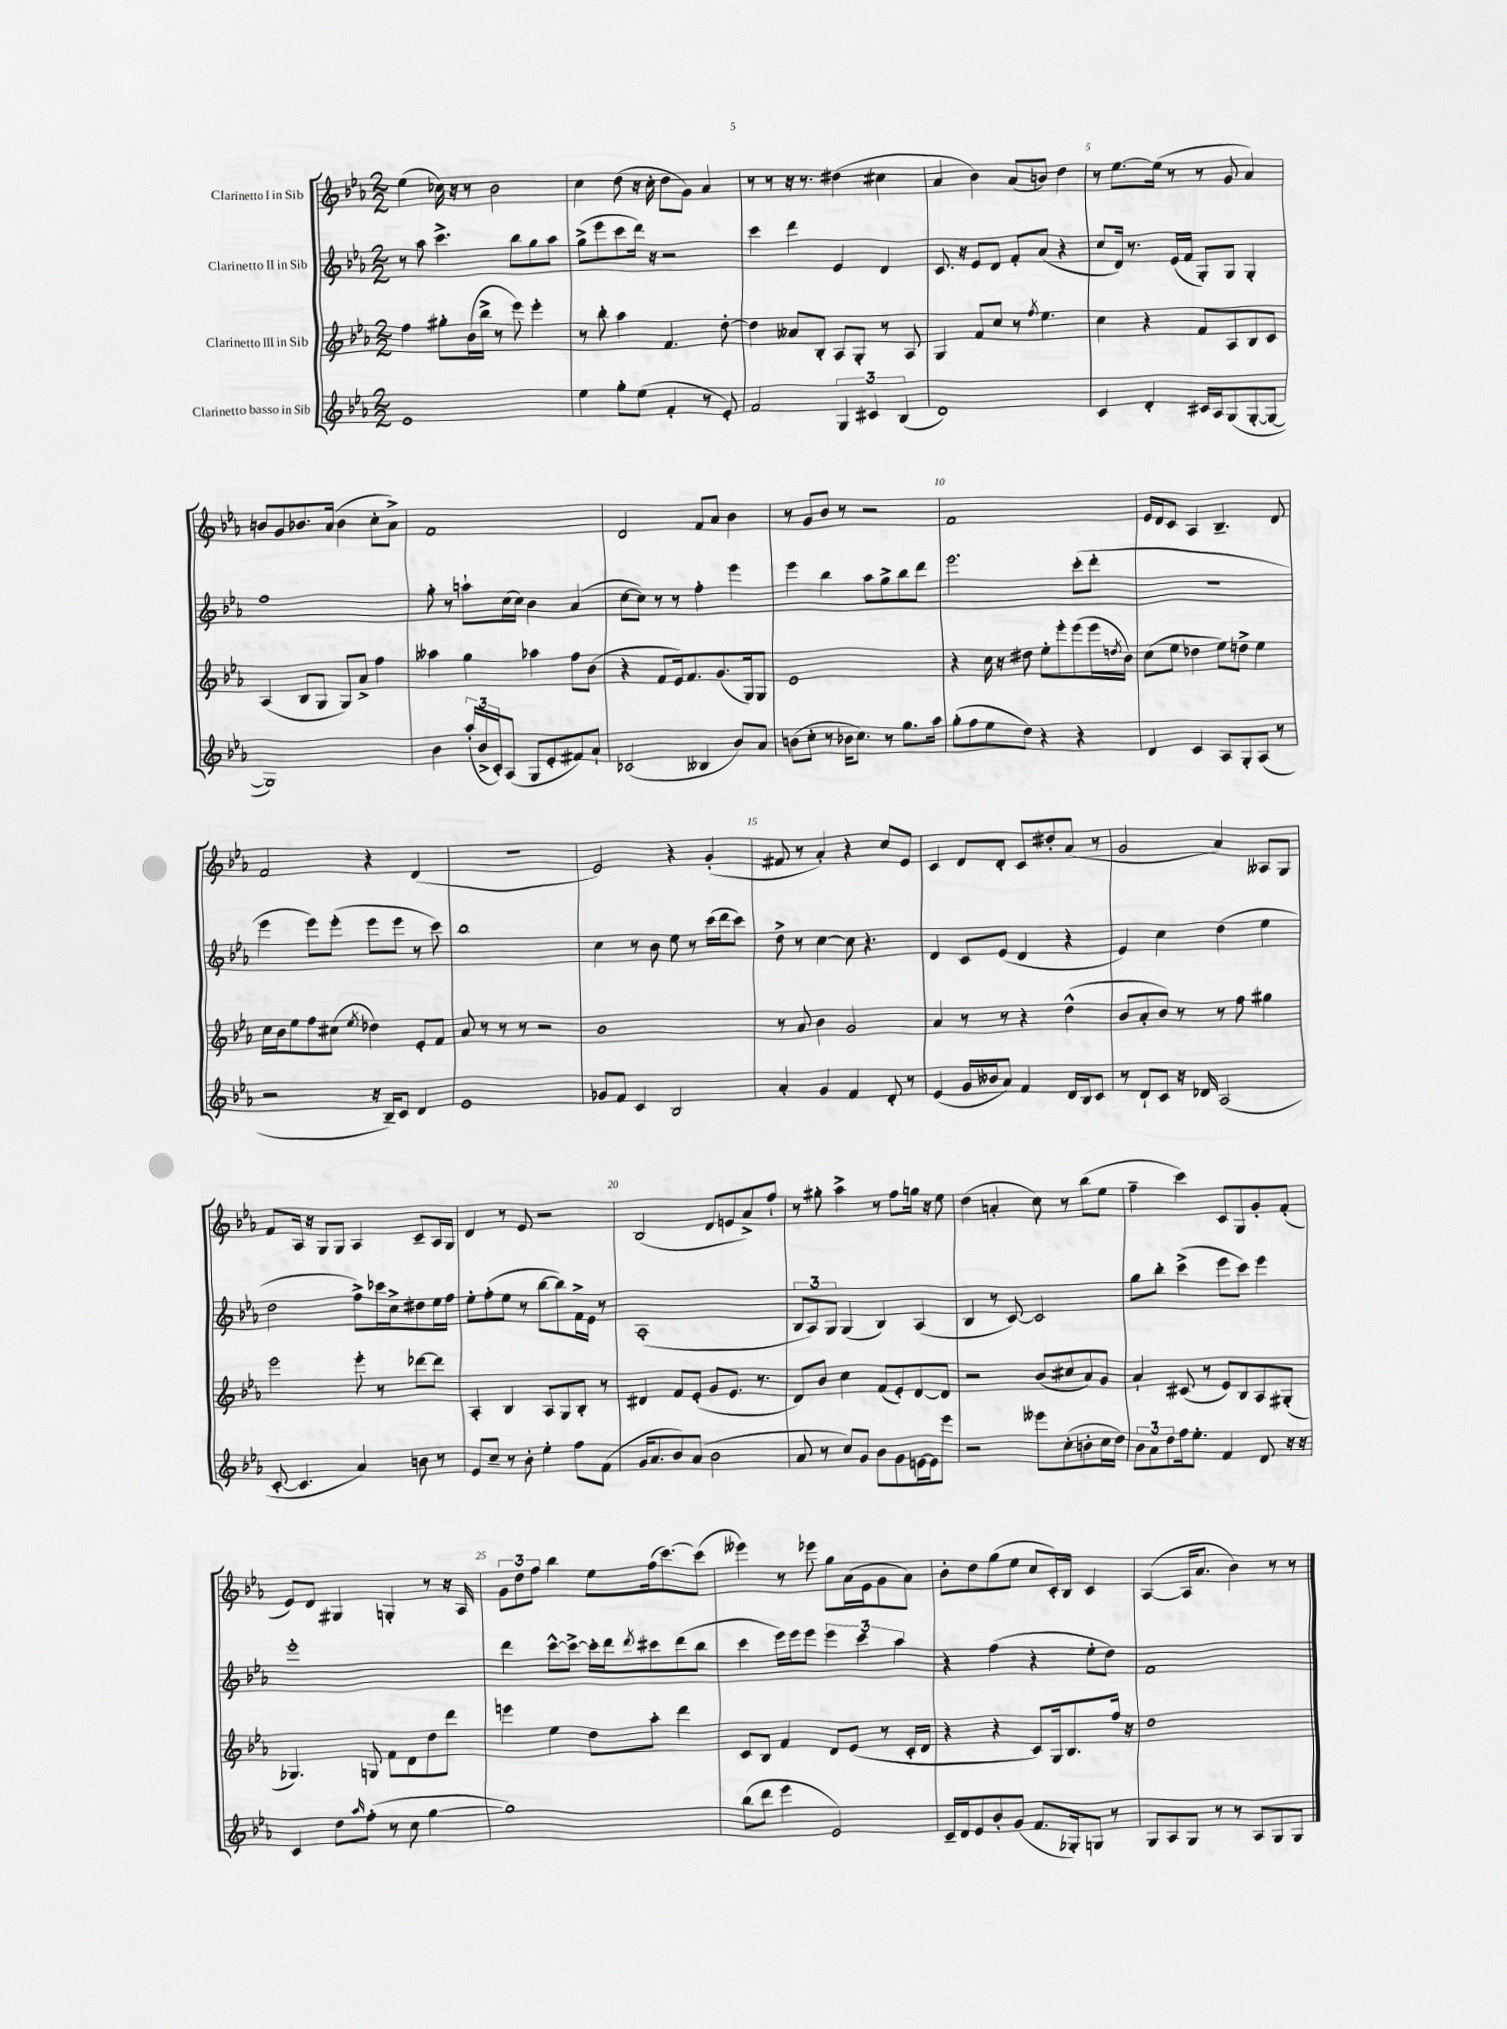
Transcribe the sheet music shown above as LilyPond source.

<<
\new StaffGroup <<
\new Staff = "s0" \with { instrumentName = "Clarinetto I in Sib" } {
    \clef treble \key ees \major \numericTimeSignature \time 2/2
    ees''4( ces''16) r16 r8 bes'2 |
    c''4 d''8( r16 c''16-. d''8 g'8) aes'4 |
    r8 r8 r16 r8. dis''4( cis''4 |
    aes'4 bes'4) aes'8( b'8) d''4 |
    r8 ees''8.~ ees''16( r8 r8 g'8 aes'4) |
    b'8 g'8 bes'8. aes'16( bes'4 c''8-. aes'8->) |
    f'1 |
    d'2 f'8 aes'8 bes'4 |
    r8 g'8 bes'8 r8 r2 |
    f'1 |
    ees'16 d'16 c'8 aes4 bes4.-- d'8 |
    f'2 r4 d'4( |
    R1 |
    ees'2) r4 g'4-.( |
    fis'8 r8 aes'4-.) r4 c''8 ees'8 |
    c'4 d'8 d'8-. c'8 dis''8-. aes'8( r8 |
    g'2 aes'4) aeses8 g8 |
    f'8 aes16 r16 g8 g8 aes4 c'8-- aes16 g16 |
    d'4 r8 ees'8 r2 |
    bes2( d'8 e'8 aes'8->) f''8-! |
    r8 gis''8-. aes''4-> r8 f''8 g''16 r16 ees''8 |
    d''4( a'4-. c''8) r8 bes''8( ees''8 |
    f''4-- c'''4) c'8 g8 g'8-. f'8-.( |
    ees'8) d'8 gis4 g4-. r8 r16 aes16 |
    \tuplet 3/2 { g'8 d''8 f''8 } bes''4 ees''8 f''16( c'''8.~) c'''8( |
    eeses'''4) r8 ees'''8 g''8 aes'16( ees'16 g'8 aes'8) |
    bes'8-. d''8 g''8( ees''8 c''8 c'16-.) bes16 c'4 |
    aes4~( aes16 aes'8. bes'4) r8 r8 \bar "|." |
}
\new Staff = "s1" \with { instrumentName = "Clarinetto II in Sib" } {
    \clef treble \key ees \major \numericTimeSignature \time 2/2
    r8 aes''8 c'''4.-> bes''8 g''8 aes''8 |
    g''8->( ees'''8 c'''8 d'''16) r16 r2 |
    c'''4 d'''4 ees'4 d'4 |
    c'8. r16 ees'8 d'8 f'8-. aes'8( r4 |
    c''8 d'16) r8. ees'16( f'16 g8-.) g8 g4-. |
    f''1 |
    g''8-. r8 a''8-! c''16( c''16) bes'4 aes'4( |
    c''8~ c''8) r8 r8 f''4-. ees'''4 |
    ees'''4 bes''4 aes''8 g''8-> bes''8 d'''8 |
    ees'''2. c'''8-.( d'''8-. |
    r1 |
    ees'''4 ees'''8) ees'''8-.( ees'''8 ees'''8 r8 c'''8) |
    bes''1 |
    c''4 r8 bes'8 ees''8 r8 c'''16( d'''16 c'''8) |
    d''8-> r8 c''4~ c''8 r4. |
    d'4 c'8 ees'8( d'4 r4 |
    ees'4) c''4 d''4( ees''4 |
    d''2 f''8->) ces'''16 c''16-> dis''8 ees''16 f''16 |
    ees''8-. f''8-.( ees''8 r8 bes''8~ bes''8) f'16-> ees'16 r8 |
    aes1-.( |
    \tuplet 3/2 { bes8 aes8) g8 } g4( bes4) aes4( |
    bes4 r8 c'8~) c'2 |
    g''8 bes''8-. c'''4->( ees'''8 c'''8) ees'''4 |
    ees'''1-. |
    d'''4 c'''8~-^ c'''8~-> c'''16-. d'''16 \acciaccatura { d'''8 } cis'''8 d'''8( bes''8 |
    c'''4 ees'''16) ees'''16 ees'''8 \tuplet 3/2 { ees'''4 c'''4 aes''4 } |
    r4 f''4( r4 ees''8-. d''8) |
    f'1 \bar "|." |
}
\new Staff = "s2" \with { instrumentName = "Clarinetto III in Sib" } {
    \clef treble \key ees \major \numericTimeSignature \time 2/2
    f''4 gis''8-. bes'16( bes''16-> r8 ees'''8) ees'''4-. |
    r8 bes''8-. aes''4 f'4. d''8~-. |
    d''4 aeses'8 bes8-. aes8 g8-. r8 aes8 |
    g4 f'8 c''8 r8 \acciaccatura { f''8 } ees''4. |
    c''4 r4 f'8 aes8 bes8 c'8 |
    aes4( bes8 g8 g8) aes'8-> f''4 |
    aeses''4 g''4 aes''4 f''8 bes'8( |
    r4 f'8 ees'16) f'8. g'8.( g16) g8 |
    ees'1 |
    r4 c''16 r16 dis''8 ees''8-. ees'''8-. ees'''8( ees'''16 \acciaccatura { d''8 } bes'16) |
    c''8( ees''8 des''4 ees''8) d''8-> ees''4 |
    c''16 bes'16 ees''8 f''8 cis''8( \acciaccatura { ees''8 } des''4) ees'8-. f'8 |
    aes'8 r8 r8 r8 r2 |
    bes'1 |
    r8 aes'8 bes'4 g'2 |
    aes'4 r8 r8 r4 d''4-^( |
    bes'8 aes'8-. bes'8) r8 r8 f''8 gis''4 |
    ees'''2 ees'''8-. r8 des'''8~ des'''8 |
    aes4-. bes4 aes8 g8 bes8-. r8 |
    dis'4 f'8 ees'8-.( g'8 ees'8. r8. |
    d'8) bes'8 c''4 f'8( ees'8-.) d'8~ d'8 |
    r2 bes'8( cis''8 aes'8) g'8 |
    aes'4-! cis'8( r8 ees'8) bes8 aes8 gis8-.( |
    ges4.) g8 f'8 d'8 d''8 d'''8 |
    e'''4 ees''4 d''8 aes''8-. d'''4 |
    c'8 bes8 f'4 d'8 ees'8( r8 c'16-. d'16 |
    r4 r4 c'8) g16 bes8. f''16 r16 |
    d''1 \bar "|." |
}
\new Staff = "s3" \with { instrumentName = "Clarinetto basso in Sib" } {
    \clef treble \key ees \major \numericTimeSignature \time 2/2
    ees'1 |
    ees''4 g''8-. ees''8( f'4-. r8 ees'8-.) |
    f'2 \tuplet 3/2 { g4 cis'4 bes4( } |
    d'1) |
    c'4 d'4-. cis'16 aes16 g8( g8~-. g8~ |
    g1) |
    bes'4 \tuplet 3/2 { aes''16-.( bes'16-> c'16-.) } aes8( g8 ees'8-. fis'8) aes'8-! |
    ces'2( beses4 bes'8) aes'8 |
    b'8( c''8-. r8 bes'16 c''8.) r8 g''8. aes''16 |
    g''8-.( f''8 ees''8 d''8) r4 r4 |
    d'4 c'4 aes8 g8-. aes8( r8 |
    r2 r16 bes16--) c'8 d'4 |
    ees'1 |
    ges'8 f'8 c'4 bes2 |
    aes'4-. g'4 f'4 d'8-. r8 |
    ees'4( g'16 beses'16 aes'8) f'4 d'16 bes16 c'8 |
    r8 d'8-! c'8 r16 des'16 aes2( |
    c'8~-. c'4. aes'4) b'8 r8 |
    ees'8 c''8-- r8 bes'8-. ees''4-. f''8 f'8( |
    g'16 aes'8. bes'8) aes'8( bes'2 |
    aes'8 r8 c''8) g'8 bes'8 g'8 e'16~ e'16 ees'''8 |
    r2 eeses'''8 c''8-.( b'8-. c''16 d''16) |
    \tuplet 3/2 { bes'8 aes'8 d''8 } f''16 ees''8.-. f'4 d'8 r16 r16 |
    c'4 d''8 \grace { aes''16 } f''8-.( r8 c''8 g''4~ |
    g''1) |
    bes''8( d'''8 ees'''4 ees'2) |
    c'16-- d'16 ees'8 bes'8-. g'8( f'8. ges16-.) g8 r8 |
    g8 aes8 g8 r8 r8 aes8 g8 g8 \bar "|." |
}
>>
>>
\layout { \context { \Score \override BarNumber.break-visibility = ##(#f #t #t) barNumberVisibility = #(every-nth-bar-number-visible 5) } }
